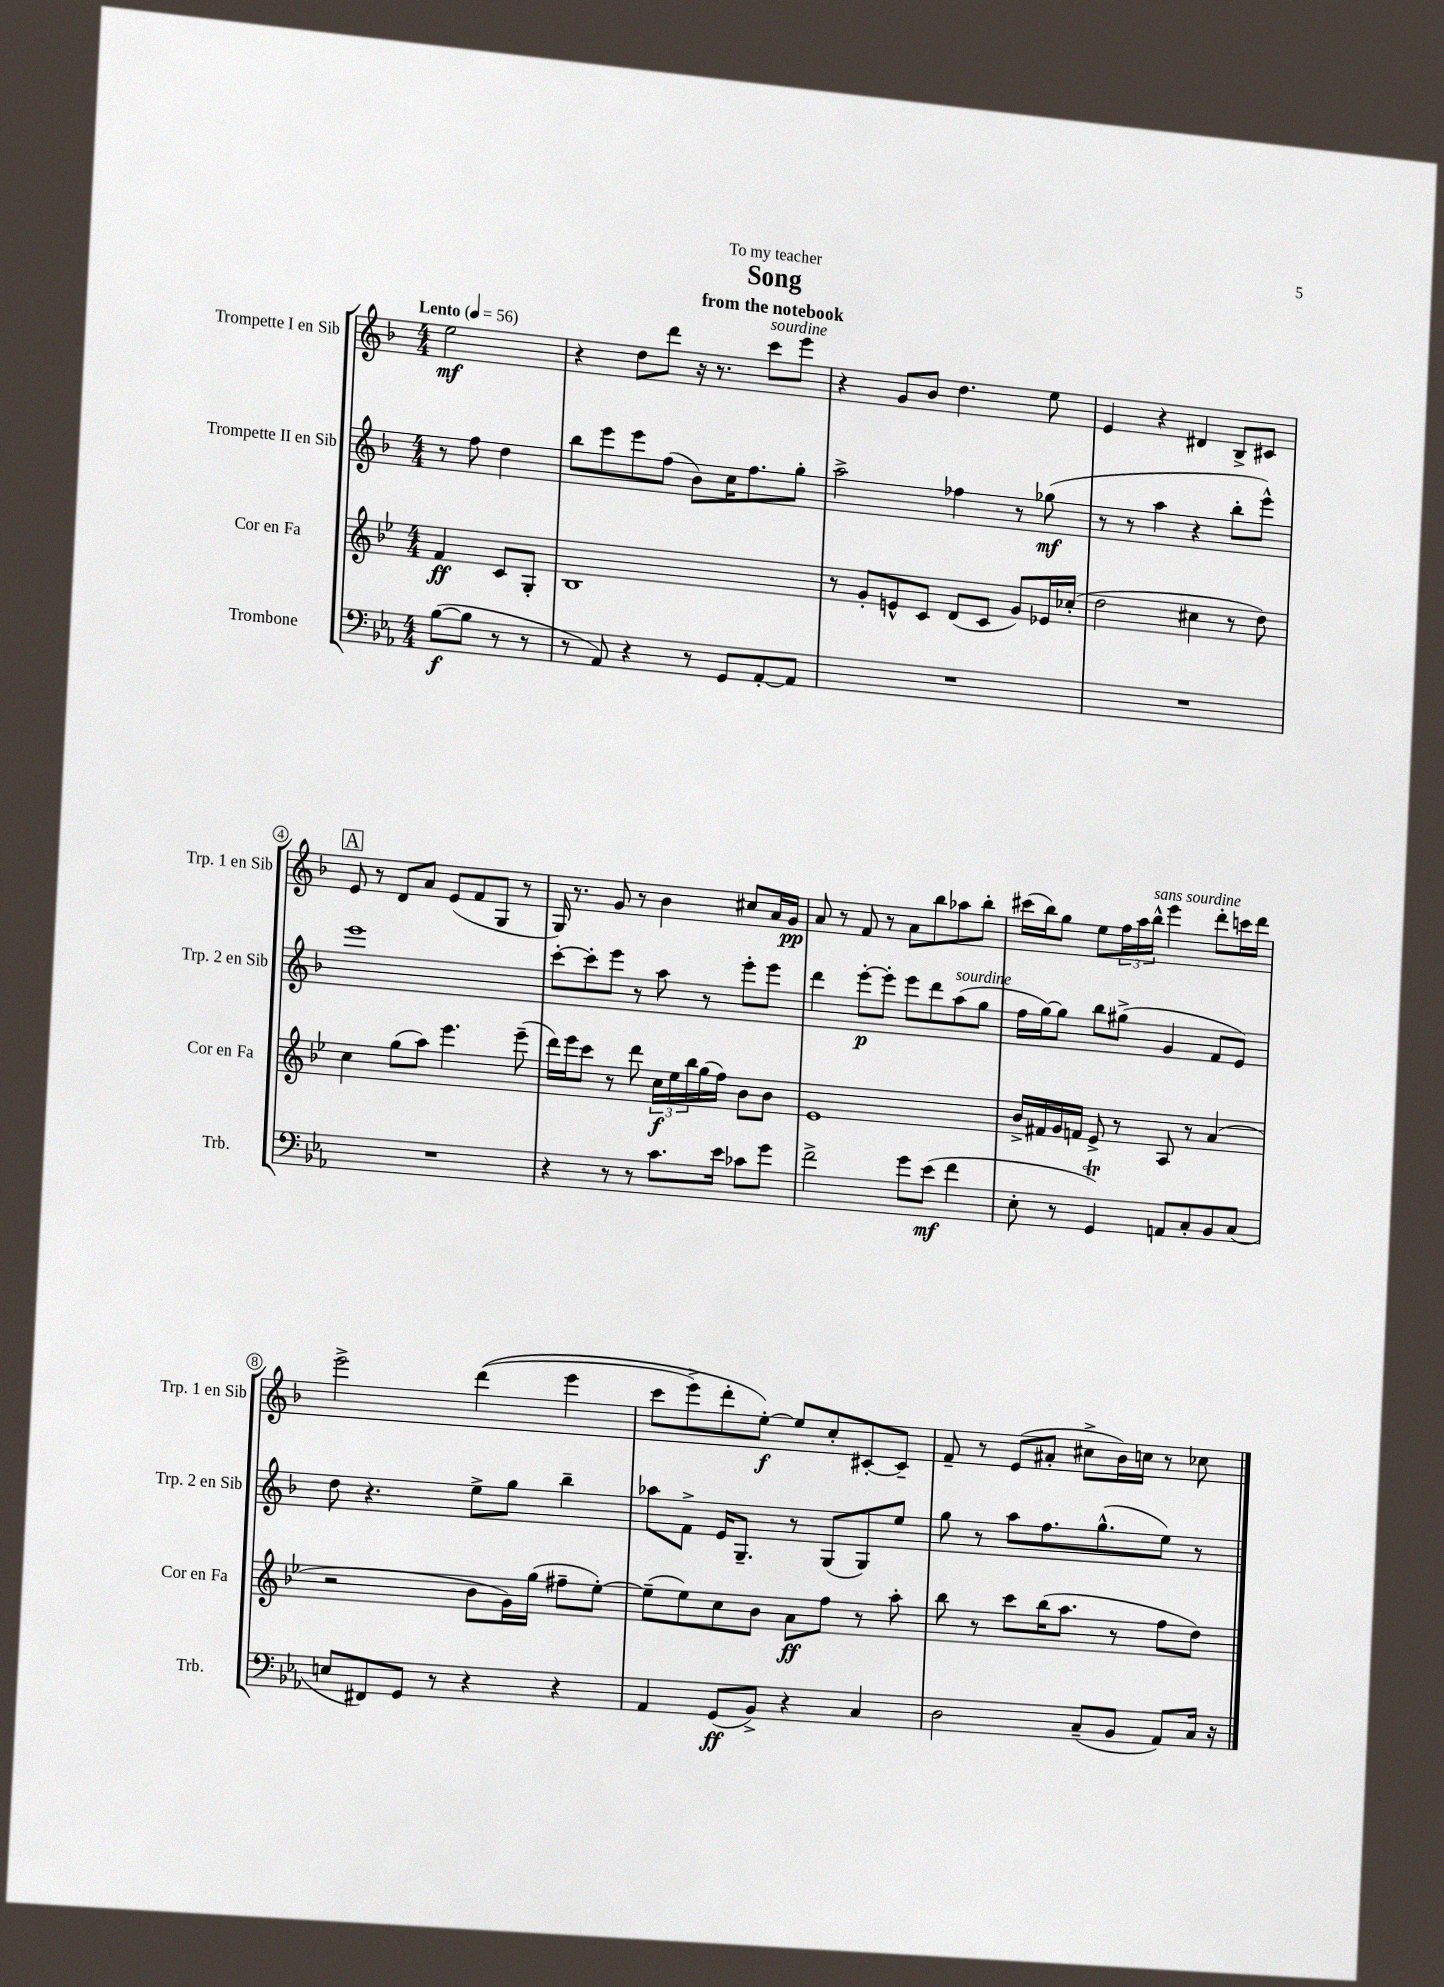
\header { title = "Song" subtitle = "from the notebook" dedication = "To my teacher" }
<<
\new StaffGroup <<
\new Staff = "s0" \with { instrumentName = "Trompette I en Sib" shortInstrumentName = "Trp. 1 en Sib" } {
    \clef treble \key f \major \numericTimeSignature \time 4/4 \partial 2 \tempo "Lento" 4 = 56
    e''2\mf |
    r4 d''8 d'''8 r16 r8. c'''8^\markup { \italic "sourdine" } e'''8 |
    r4 g'8 bes'8 d''4. e''8 |
    e'4 r4 dis'4 bes8-> cis'8 |
    \mark \markup { \box "A" } e'8 r8 d'8 a'8 e'8( f'8 g8 r8 |
    g16) r8. g'8 r8 bes'4 cis''8 a'16 g'16\pp |
    a'8 r8 f'8 r8 a'8 bes''8 aes''8 bes''8-. |
    cis'''16( bes''16) g''8 e''8 \tuplet 3/2 { f''16 a''16 bes''16-^^\markup { \italic "sans sourdine" } } e'''4 d'''8-. c'''16 d'''16 |
    e'''2-> d'''4(\( e'''4 |
    c'''8 e'''8->) d'''8-. e''8~-.\f\) e''8 c''8-. cis'8~-. cis'8-- |
    f'8-- r8 e'8( ais'8-. cis''8-> bes'16) c''16 r8 ces''8 \bar "|." |
}
\new Staff = "s1" \with { instrumentName = "Trompette II en Sib" shortInstrumentName = "Trp. 2 en Sib" } {
    \clef treble \key f \major \numericTimeSignature \time 4/4 \partial 2
    r8 f''8 d''4 |
    bes''8 e'''8 e'''8 f''8( bes'8) c''16 f''8. g''8-. |
    a''2-> fes''4 r8 ges''8\mf( |
    r8 r8 a''4 r4 bes''8-. e'''8-^) |
    \mark \markup { \box "A" } e'''1 |
    c'''8~-. c'''8-. e'''8 r8 a''8 r8 e'''8-. e'''8 |
    d'''4 e'''8~-.\p e'''8-. e'''8 d'''8 a''8^\markup { \italic "sourdine" }( g''8 |
    f''16 g''16~) g''8 bes''8 gis''8->( g'4 f'8 e'8) |
    d''8 r4. e''8-> g''8 bes''4-- |
    aes''8 f'8-> e'16 g8.-- r8 g8( g8) e''8 |
    g''8 r8 a''8 f''8. g''8.-^( e''8) r8 \bar "|." |
}
\new Staff = "s2" \with { instrumentName = "Cor en Fa" shortInstrumentName = "Cor en Fa" } {
    \clef treble \key bes \major \numericTimeSignature \time 4/4 \partial 2
    f'4\ff c'8 g8-. |
    bes1 |
    r8 g'8-. e'8-^ c'8 d'8( c'8 g'8) ees'16 ces''16-.( |
    d''2 cis''4 r8 d''8) |
    \mark \markup { \box "A" } c''4 g''8( a''8) ees'''4. ees'''8--( |
    d'''16) ees'''16 c'''8 r8 d'''8 \tuplet 3/2 { c''16\f ees''16 bes''16 } g''16( f''16) bes'8 bes'8 |
    ees'1 |
    bes'16-> fis'16 g'16 f'16 ees'8-> r8 a8 r8 a'4( |
    r2 bes'8 g'16) g''16( fis''8-- ees''8~-.) |
    ees''8--( ees''8) c''8 bes'8 a'8\ff f''8 r8 a''8-. |
    bes''8 r8 c'''8 bes''16( a''8. r8 f''8 d''8) \bar "|." |
}
\new Staff = "s3" \with { instrumentName = "Trombone" shortInstrumentName = "Trb." } {
    \clef bass \key ees \major \numericTimeSignature \time 4/4 \partial 2
    bes8~\f( bes8 r8 r8 |
    r8 aes,8) r4 r8 g,8 aes,8~-. aes,8 |
    R1 |
    R1 |
    \mark \markup { \box "A" } R1 |
    r4 r8 r8 c'8. ees'16 ces'8 g'8 |
    f'2-> g'8 ees'8\mf( f'4 |
    ees8-. r8 g,4\trill) a,8 c8-. bes,8 c8( |
    e8 fis,8) g,8 r8 r4 r4 |
    aes,4 g,8\ff( bes,8->) r4 c4 |
    d2 c8--( bes,8 aes,8) c16 r16 \bar "|." |
}
>>
>>
\layout { \context { \Score \override BarNumber.stencil = #(make-stencil-circler 0.1 0.3 ly:text-interface::print) } }
